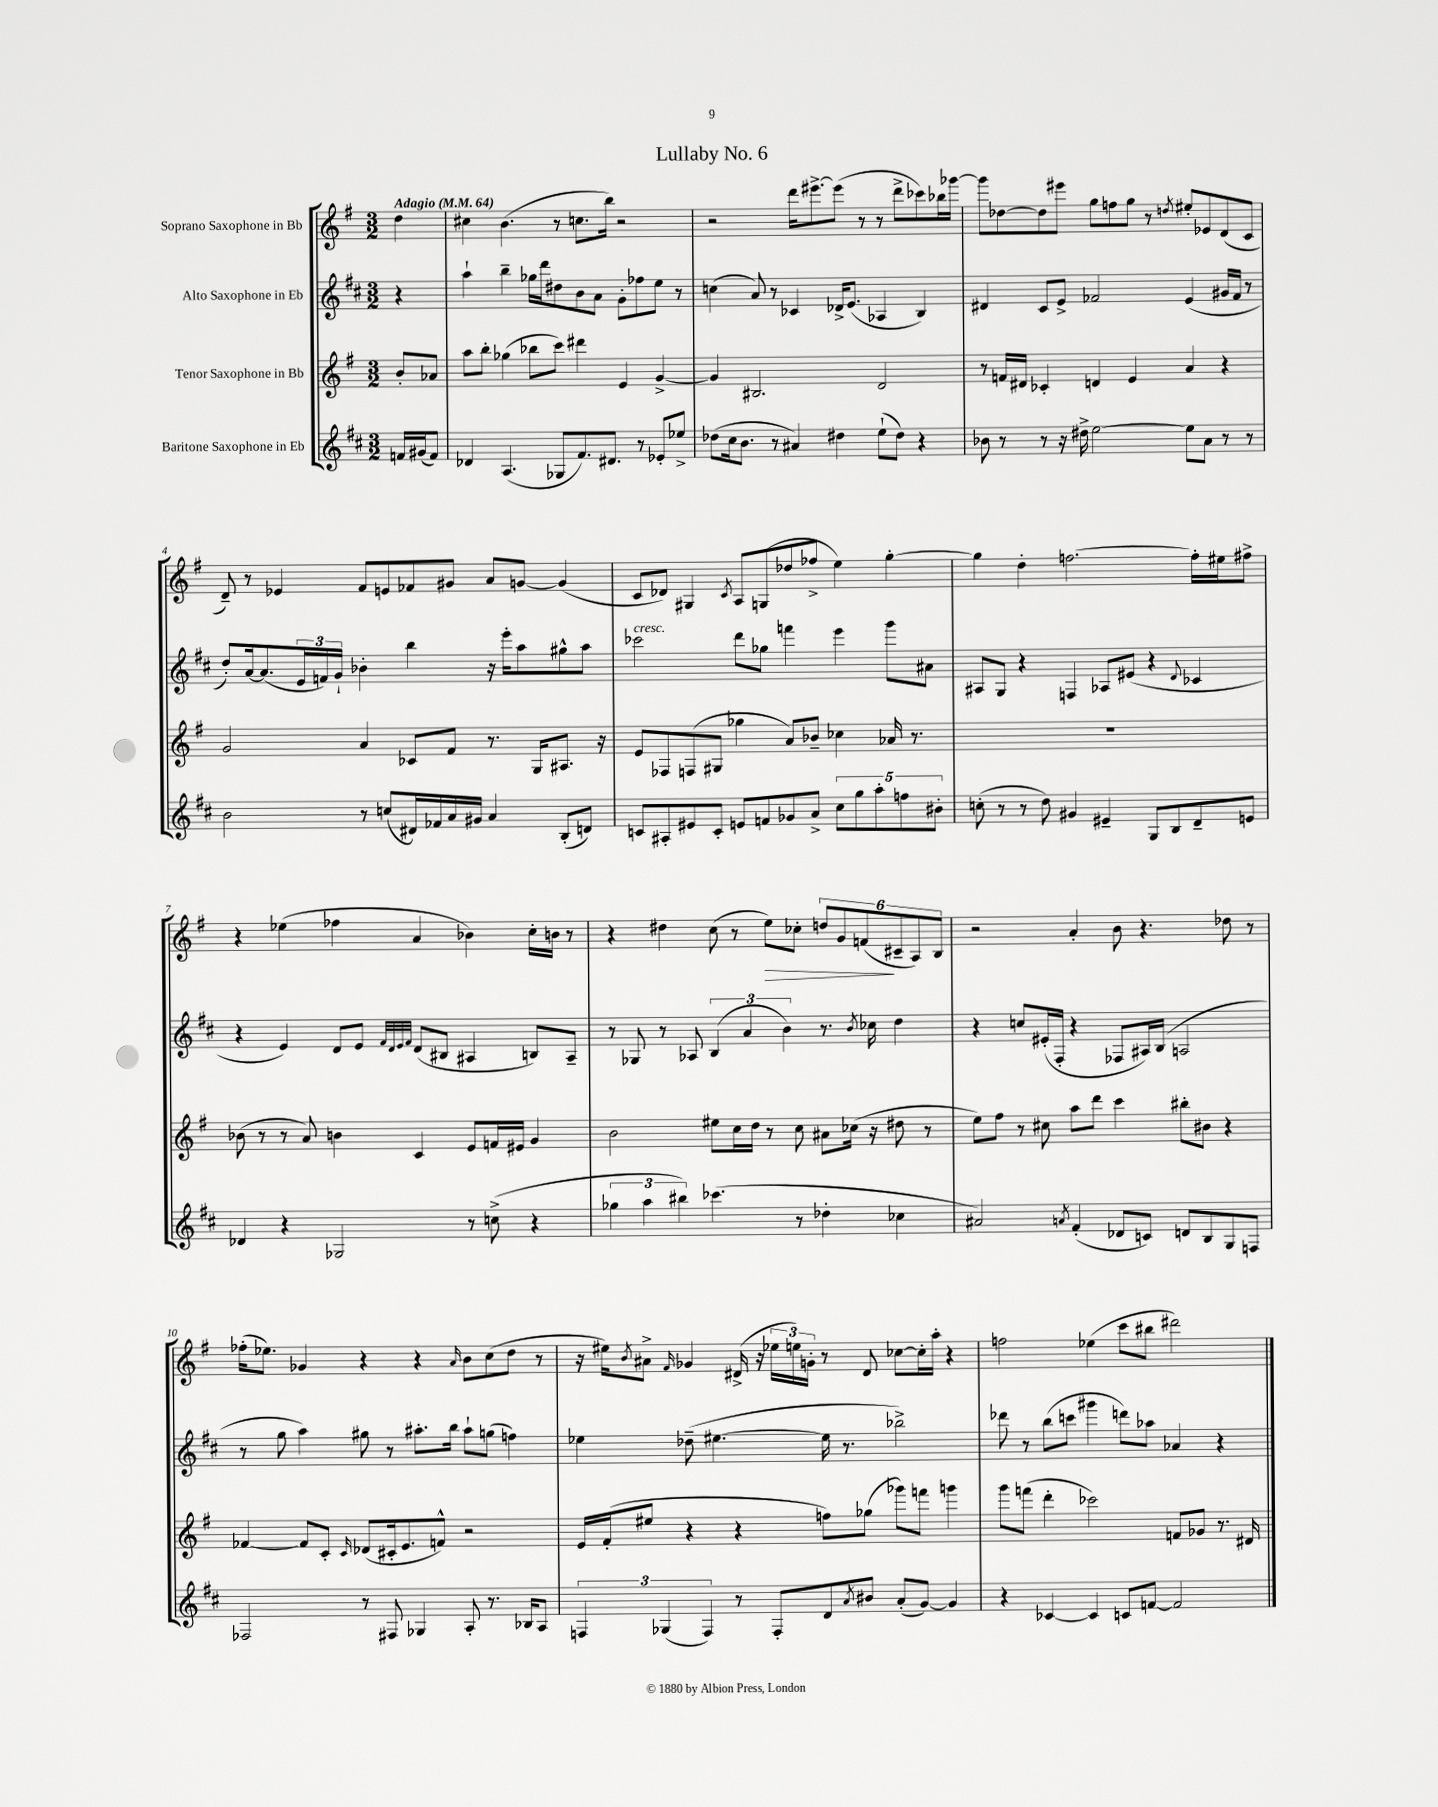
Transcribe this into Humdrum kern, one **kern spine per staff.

**kern	**kern	**kern	**kern
*staff4	*staff3	*staff2	*staff1
*clefG2	*clefG2	*clefG2	*clefG2
*k[f#c#]	*k[f#]	*k[f#c#]	*k[f#]
*M3/2	*M3/2	*M3/2	*M3/2
*MM64	*MM64	*MM64	*MM64
16f	8b'	4r	4dd
(16g#	.	.	.
8f)	8a-	.	.
=	=	=	=
4d-	8aa	4aa`	4cc#
.	8bb'	.	.
(4.A	(4gg-	4bb~	(4.b
.	8bb-	16gg-	.
.	.	16ddd	.
8G-	8ccc)	8dd#	8r
8.f#)	4ddd#	8b	8.cc
.	.	8a	.
8.d#	.	.	16bb)
.	4e	8g'	2r
8r	.	8ff-	.
8e-'	[4g^	8ee	.
8ee-^	.	8r	.
=	=	=	=
(8dd-	4g]	(4cc	2r
16cc#	.	.	.
8.b	.	.	.
.	2.B#	8a)	.
8r	.	8r	.
4a#)	.	4c-	16ddd
.	.	.	[8.eee#^
4dd#	.	16d-^	(8eee#]
.	.	(8.e	.
.	.	.	8r
(8ee`	2d	4A-	8r
8dd#)	.	.	8ddd^
4r	.	4B)	8ccc-)
.	.	.	16bb-
.	.	.	[16ggg-
=	=	=	=
8b-	8r	4d#	8ggg-]
8r	16f	.	[8dd-
.	16d#	.	.
8r	4c-'	8c#	8dd-]
16r	.	8e^	8eee#
16dd#^	.	.	.
[2ee	4d	2f-	8gg
.	.	.	8ff
.	4e	.	8gg
.	.	.	8r
.	.	.	8qdd
8ee]	4a	(4e	8ee#'
8a	.	.	8e-
8r	4r	16g#	(8d
.	.	16f-	.
8r	.	8r	8c
=	=	=	=
2b	2g	8dd')	8d~)
.	.	[16a	8r
.	.	(8.a]	.
.	.	.	4e-
.	.	24e	.
.	.	24f)	.
.	.	24g`	.
8r	4a	4b-'	8f#
(8cc	.	.	8e
16d#)	8c-	4bb	8f-
16f-	.	.	.
16a	8f#	.	8g#
16g#	.	.	.
4a	8.r	16r	8a
.	.	16eee'	.
.	.	8aa	[8g
.	16G	.	.
(8B'	8.A#	8gg#^^	(4g]
8d)	.	8aa	.
.	16r	.	.
=	=	=	=
8c	8e	2ccc-	8c
8A#'	8F-	.	8d-)
8e#	(8F	.	4G#
8c'	8G#	.	.
.	.	.	8qc
8e	4gg-	8ddd	8A
8f	.	8gg-	(8G
8g-	8a)	4fff	8dd-
8a^	8b-~	.	8ff-^
10cc#	4cc-	4eee	4ee)
10gg	.	.	.
10aa'	.	.	.
.	16a-	8ggg	[4gg'
10ff	.	.	.
.	8.r	.	.
.	.	8a#	.
10b#'	.	.	.
=	=	=	=
(8cc'	1.r	8A#	4gg]
8r	.	8G	.
8r	.	4r	4dd'
8dd)	.	.	.
4g#	.	4F	[2.ff
4e#~	.	8A-	.
.	.	(8e#	.
8G	.	4r	.
8B	.	.	.
.	.	8qqd	.
8d~	.	4c-	16ff']
.	.	.	16ee#
8e	.	.	8ff#^
=	=	=	=
4d-	(8b-	4r	4r
.	8r	.	.
4r	8r	4e)	(4ee-
.	8a)	.	.
2G-	4b	8d	4ff-
.	.	8e	.
.	.	32qqf#	.
.	.	32qqd	.
.	.	32qqe	.
.	.	32qqf#	.
.	4c	(8d	4a
.	.	8B#	.
8r	8e	4A#	4b-)
(8cc^	16f	.	.
.	16e#	.	.
4r	4g	8B)	16cc'
.	.	.	16b
.	.	8A#~	8r
=	=	=	=
6gg-	2b	8r	4r
.	.	8G-	.
6aa	.	.	.
.	.	8r	4dd#
6bb#)	.	.	.
.	.	8A-	.
(4.ccc-	8ee#	(6B	(8cc
.	16cc	.	8r
.	.	6a	.
.	16dd	.	.
.	8r	.	8ee)
.	.	6b)	.
8r	8cc	.	8cc-'
4dd-'	8a#	8.r	12dd
.	.	.	12g
.	(16cc-	.	.
.	.	.	(12f
.	.	8qb	.
.	16r	16cc-	.
4cc-	8dd#	4dd	12c#~
.	.	.	12A)
.	8r	.	.
.	.	.	12B
=	=	=	=
2a#)	8ee)	4r	2r
.	8ff#	.	.
.	8r	8cc	.
.	8cc#	(16e#'	.
.	.	16F#'	.
8qa	.	.	.
(4f#'	8aa	4r	4a'
.	8ddd	.	.
8d-	4ccc	8F-	8b
8c)	.	16A#)	4.r
.	.	(16B	.
8d	8bb#'	2A	.
8B	8b#	.	.
8G	4r	.	8dd-
8F	.	.	8r
=	=	=	=
2F-	[4f-	8r	(16ff-'
.	.	.	8.ee-)
.	.	8gg	.
.	8f-]	4aa)	4g-
.	8c'	.	.
.	16qqc	.	.
8r	(8d-	8gg#	4r
8F#	16c#'	8r	.
.	8.e	.	.
4G-	.	8.aa#'	4r
.	8f^^)	.	.
.	.	16bb	.
.	.	.	16qqa
8A'	2r	8aa#`	8b
8.r	.	(8gg	(8cc
.	.	4ff)	8dd
16B-	.	.	.
8A	.	.	8r
=	=	=	=
6F	16e	4ee-	16r
.	(16f#'	.	16ee#)
.	.	.	8qb
.	8ee#	.	8a#^
(6G-	.	.	.
.	.	.	16qqf#
.	4r	(8dd-~	4g-
6F)	.	.	.
.	.	[4.ee#	.
8r	4r	.	(16d#^
.	.	.	16r
8F'	.	.	24ee-
.	.	.	24ee)
.	.	.	24g'
8d	8ff)	16ee#]	8r
.	.	8.r	.
8qa	.	.	.
8b#	(8gg-	.	8d#
(8a'	8ggg-)	2bb-^)	[8cc-
[8g)	8fff	.	16cc-']
.	.	.	16aa'
4g]	4ggg	.	4r
=	=	=	=
4r	8ggg	8ddd-	2ff
.	(8fff	8r	.
[4c-	4ddd'	(8bb	.
.	.	8ccc	.
4c-]	2ccc-)	4ggg#	(4ee-
8c	.	8ddd)	8ccc
[8f	.	8aa-	8bb#
2f]	8f	4a-	2ddd#)
.	8g-	.	.
.	8.r	4r	.
.	16d#	.	.
==	==	==	==
*-	*-	*-	*-
